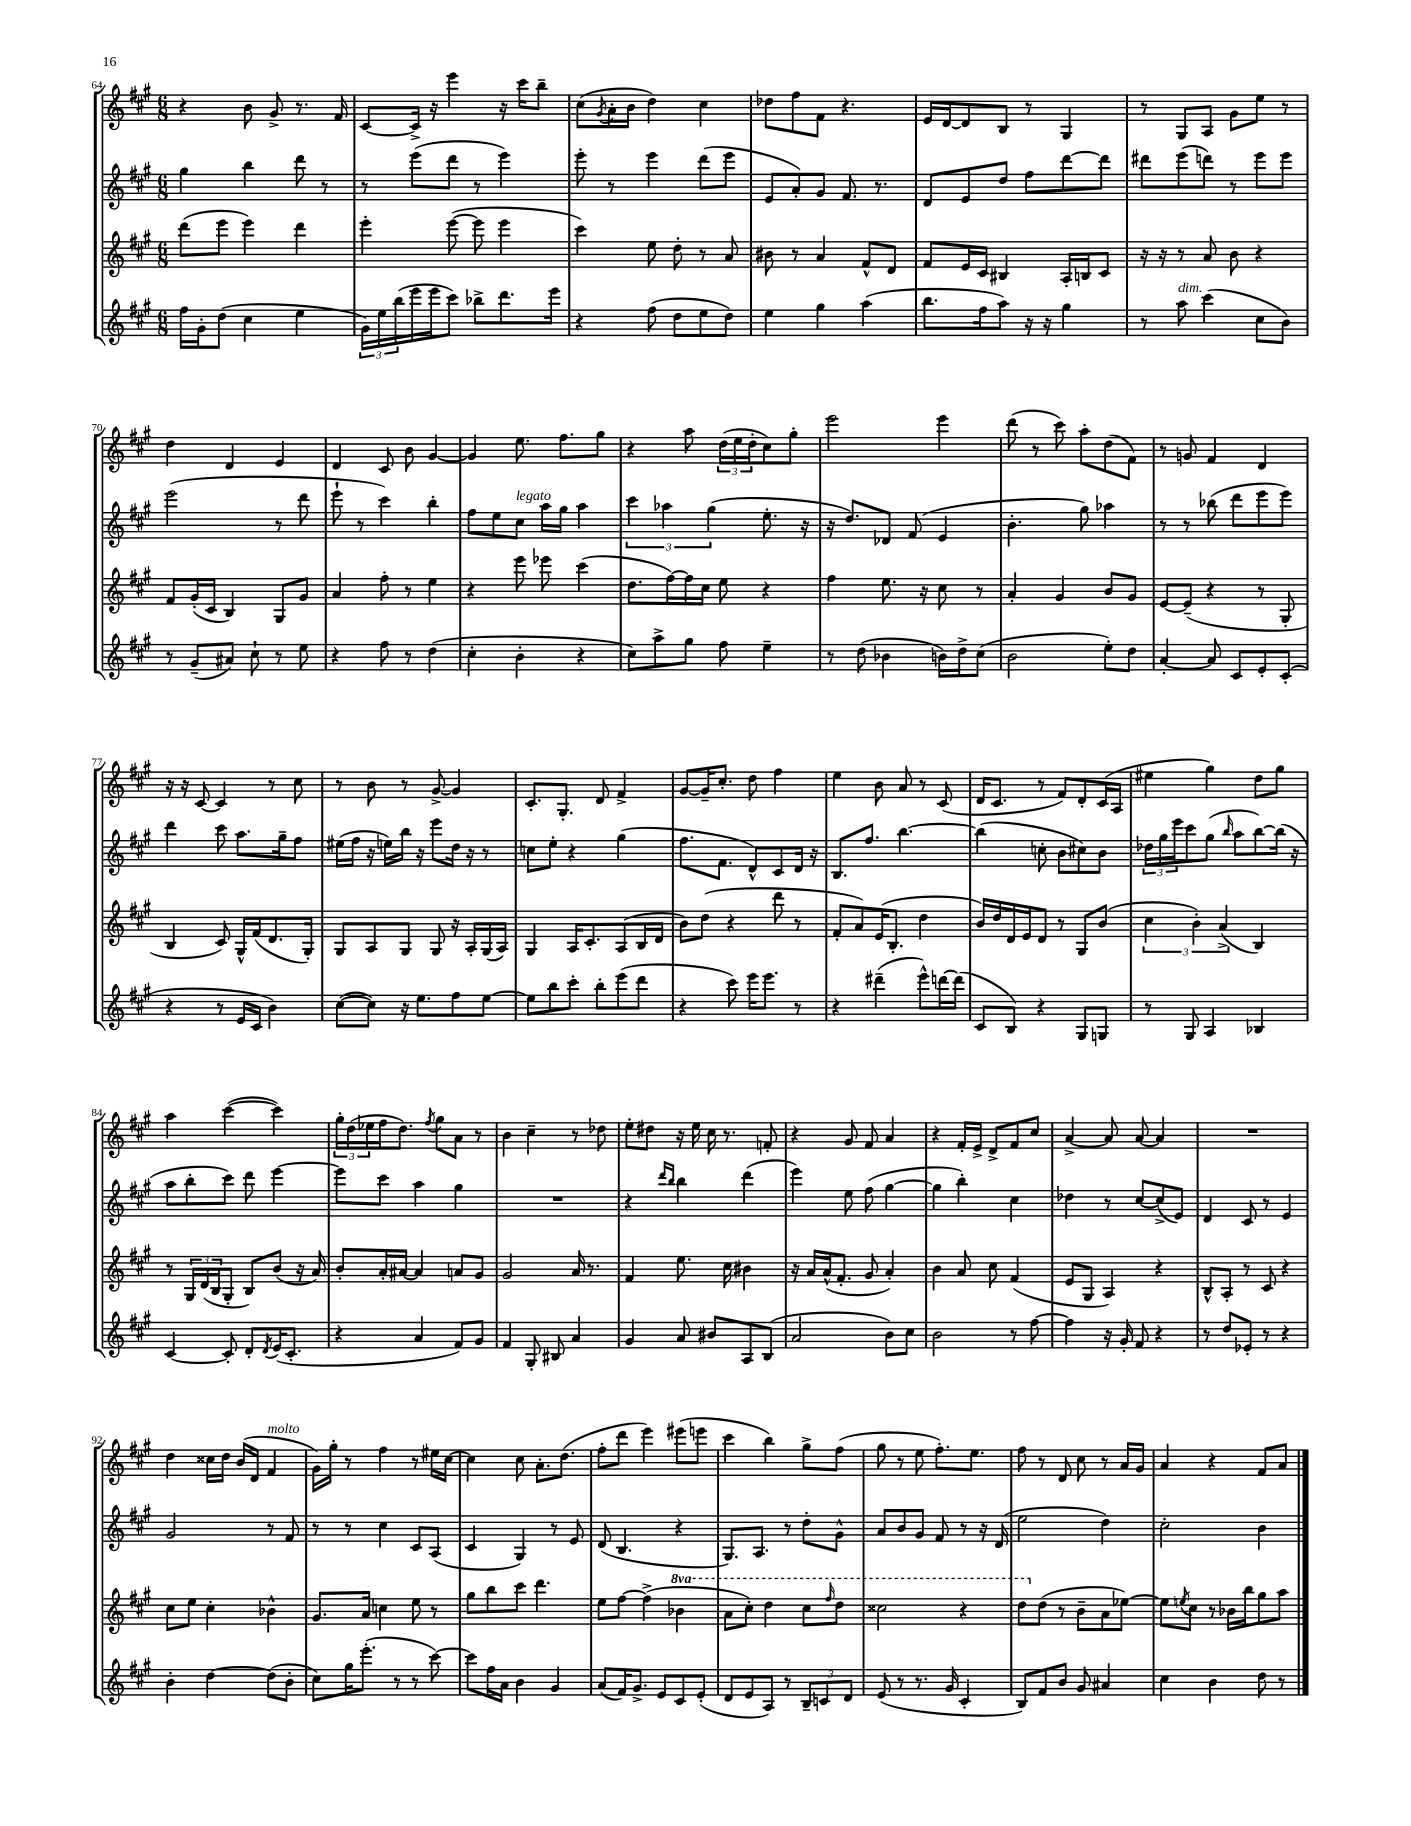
<<
\new StaffGroup <<
\new Staff = "s0" {
    \clef treble \key a \major \numericTimeSignature \time 6/8
    r4 b'8 gis'8-> r8. fis'16 |
    cis'8~ cis'16-> r16 e'''4 r16 cis'''16 b''8-- |
    cis''8( \acciaccatura { gis'8 } a'16-. b'16 d''4) cis''4 |
    des''8 fis''8 fis'8 r4. |
    e'16 d'16~ d'8 b8 r8 gis4 |
    r8 gis8 a8 gis'8 e''8 r8 |
    d''4 d'4 e'4 |
    d'4 cis'8 b'8 gis'4~ |
    gis'4 e''8. fis''8. gis''8 |
    r4 a''8 \tuplet 3/2 { d''16( e''16 d''16-. } cis''8) gis''8-. |
    e'''2 e'''4 |
    d'''8( r8 cis'''8) a''8-. d''8( fis'8) |
    r8 g'8 fis'4 d'4 |
    r16 r16 cis'8~ cis'4 r8 cis''8 |
    r8 b'8 r8 gis'8~-> gis'4 |
    cis'8.-. gis8.-. d'8 fis'4-> |
    gis'8~ gis'16-- cis''8.-. d''8 fis''4 |
    e''4 b'8 a'8 r8 cis'8( |
    d'16 cis'8. r8 fis'8) d'8-. cis'16( a16 |
    eis''4 gis''4) d''8 gis''8 |
    a''4 cis'''4~( cis'''4) |
    \tuplet 3/2 { gis''16-. d''16( ees''16 } fis''16 d''8.) \acciaccatura { fis''8 } gis''8 a'8 r8 |
    b'4 cis''4-- r8 des''8 |
    e''8-. dis''8 r16 e''16 cis''16 r8. f'8-. |
    r4 gis'8 fis'8 a'4 |
    r4 fis'16-. e'16-> d'8-> fis'8 cis''8 |
    a'4~-> a'8 a'8~ a'4 |
    R2. |
    d''4 cisis''16 d''16 b'16( d'16 fis'4^\markup { \italic "molto" } |
    gis'16) gis''16-. r8 fis''4 r8 eis''16 cis''16~ |
    cis''4 cis''8 a'8.-. d''8.( |
    fis''8-. d'''8 e'''4) eis'''8( e'''8 |
    cis'''4 b''4) gis''8-> fis''8( |
    gis''8 r8 e''8 fis''8.-.) e''8. |
    fis''8 r8 d'8 cis''8 r8 a'16 gis'16 |
    a'4 r4 fis'8 a'8 \bar "|." |
}
\new Staff = "s1" {
    \clef treble \key a \major \numericTimeSignature \time 6/8
    gis''4 b''4 d'''8 r8 |
    r8 e'''8( d'''8 r8 e'''4) |
    e'''8-. r8 e'''4 d'''8( e'''8 |
    e'8 a'8-.) gis'8 fis'8. r8. |
    d'8 e'8 d''8 fis''8 d'''8~ d'''8 |
    dis'''8 e'''8( d'''8) r8 e'''8 e'''8 |
    e'''2( r8 d'''8 |
    e'''8-! r8 cis'''4) b''4-. |
    fis''8 e''8 cis''8^\markup { \italic "legato" } a''16 gis''16 a''4 |
    \tuplet 3/2 { cis'''4 aes''4 gis''4( } e''8.-. r16 |
    r16 d''8.) des'8 fis'8( e'4 |
    b'4.-. gis''8) aes''4 |
    r8 r8 bes''8( d'''8 e'''8 e'''8) |
    d'''4 cis'''8 a''8. gis''16-- fis''8 |
    eis''16( fis''16 r16 e''16) b''16 r16 e'''8 d''16 r16 r8 |
    c''8 e''8-. r4 gis''4( |
    fis''8. fis'8. d'8-^) cis'8 d'16 r16 |
    b8. fis''8. b''4.~ |
    b''4( c''8-. b'8 cis''8) b'8 |
    \tuplet 3/2 { des''16 gis''16 e'''16 } cis'''8 gis''8( \grace { b''16 } a''8 b''8~) b''16( r16 |
    a''8 b''8-. cis'''8) d'''8 e'''4~ |
    e'''8 cis'''8 a''4 gis''4 |
    R2. |
    r4 \grace { d'''16 b''16 } b''4 d'''4( |
    e'''4) e''8 fis''8( gis''4~ |
    gis''4 b''4-.) cis''4 |
    des''4 r8 cis''8~ cis''8->( e'8) |
    d'4 cis'8 r8 e'4 |
    gis'2 r8 fis'8 |
    r8 r8 cis''4 cis'8 a8( |
    cis'4 gis4) r8 e'8 |
    d'8( b4. r4 |
    gis8.) a8. r8 d''8-. gis'8-^ |
    a'8 b'8 gis'8 fis'8 r8 r16 d'16( |
    e''2 d''4) |
    cis''2-. b'4 \bar "|." |
}
\new Staff = "s2" {
    \clef treble \key a \major \numericTimeSignature \time 6/8 \set Staff.ottavationMarkups = #ottavation-simple-ordinals
    d'''8( e'''8 e'''4) d'''4 |
    e'''4-. e'''8~( e'''8 e'''4 |
    cis'''4) e''8 d''8-. r8 a'8 |
    bis'8 r8 a'4 fis'8-^ d'8 |
    fis'8 e'16 cis'16 bis4 a16-. b16 cis'8 |
    r16 r16 r8 a'8 b'8 r4 |
    fis'8 gis'16-.( cis'16 b4) gis8 gis'8 |
    a'4 fis''8-. r8 e''4 |
    r4 e'''8 ees'''8 cis'''4( |
    d''8. fis''16~) fis''16 cis''16 e''8 r4 |
    fis''4 e''8. r16 cis''8 r8 |
    a'4-. gis'4 b'8 gis'8 |
    e'8~ e'8--( r4 r8 gis8-. |
    b4 cis'8) gis16-^ fis'16( d'8. gis16-.) |
    gis8 a8 gis8 gis8 r16 a16-. gis16( a16) |
    gis4 a16 cis'8.-. a8( b16 d'16 |
    b'8) d''8( r4 d'''8 r8 |
    fis'8-. a'8) e'16( b8.-. d''4 |
    b'16) d''16 d'16 e'16 d'8 r8 gis8 b'8( |
    \tuplet 3/2 { cis''4 b'4-.) a'4->( } b4) |
    r8 \tuplet 3/2 { gis16 d'16( b16 } gis8-. b8) b'8( r16 a'16) |
    b'8-. a'16-. ais'16~ ais'4 a'8 gis'8 |
    gis'2 a'16 r8. |
    fis'4 e''8. cis''16 bis'4 |
    r16 a'16 a'16-^( fis'8.-. gis'8 a'4-.) |
    b'4 a'8 cis''8 fis'4( |
    e'8 gis8 a4) r4 |
    b8-^ a8-. r8 cis'8 r4 |
    cis''8 e''8 cis''4-. bes'4-^ |
    gis'8. a'16 c''4 e''8 r8 |
    gis''8 b''8 cis'''8 d'''4. |
    e''8 fis''8~ fis''4->( \ottava #1 bes''4 |
    a''8 cis'''8-.) d'''4 cis'''8 \grace { fis'''16 } d'''8 |
    cisis'''2 r4 |
    d'''8 \ottava #0 d''8( r8 b'8-- a'8 ees''8~) |
    ees''8 \acciaccatura { e''8 } cis''8 r8 bes'16 b''16 gis''8 a''8 \bar "|." |
}
\new Staff = "s3" {
    \clef treble \key a \major \numericTimeSignature \time 6/8
    fis''16 gis'16-. d''8( cis''4 e''4 |
    \tuplet 3/2 { gis'16) e''16 b''16( } e'''16 e'''16 cis'''8) bes''8-> d'''8. e'''16 |
    r4 fis''8( d''8 e''8 d''8) |
    e''4 gis''4 a''4( |
    b''8. fis''16 a''8) r16 r16 gis''4 |
    r8 a''8^\markup { \italic "dim." } cis'''4( cis''8 b'8) |
    r8 gis'8--( ais'8) cis''8-! r8 e''8 |
    r4 fis''8 r8 d''4( |
    cis''4-. b'4-. r4 |
    cis''8) a''8-> gis''8 fis''8 e''4-- |
    r8 d''8( bes'4 b'16) d''16-> cis''8( |
    b'2 e''8-.) d''8 |
    a'4~-. a'8 cis'8 e'8-. cis'8-.( |
    r4 r8 e'16 cis'16 b'4) |
    cis''8~( cis''8) r16 e''8. fis''8 e''8~ |
    e''8 b''8 cis'''8-. b''8-. e'''8( d'''8 |
    r4 cis'''8) e'''16 e'''8. r8 |
    r4 dis'''4--( e'''8-^) d'''16~ d'''16( |
    cis'8 b8) r4 gis8 g8 |
    r8 gis8 a4 bes4 |
    cis'4~ cis'8-. d'8-. \acciaccatura { d'8 } e'16( cis'8.-. |
    r4 a'4 fis'8) gis'8 |
    fis'4 gis8-. bis8 a'4 |
    gis'4 a'8 bis'8 a8 b8( |
    a'2 b'8) cis''8 |
    b'2 r8 fis''8~ |
    fis''4 r16 gis'16-. fis'8 r4 |
    r8 d''8 ees'8-. r8 r4 |
    b'4-. d''4~ d''8( b'8-. |
    cis''8) gis''16 e'''8.-.( r8 r8 cis'''8~) |
    cis'''8 fis''16 a'16 b'4 gis'4 |
    a'8( fis'16) gis'8.-> e'8 cis'8 e'8-.( |
    d'8 e'8 a8) r8 \tuplet 3/2 { b8-- c'8 d'8 } |
    e'8( r8 r8. gis'16 cis'4-. |
    b8) fis'8 b'8 gis'8 ais'4 |
    cis''4 b'4 d''8 r8 \bar "|." |
}
>>
>>
\layout { \context { \Score currentBarNumber = #64 } }
